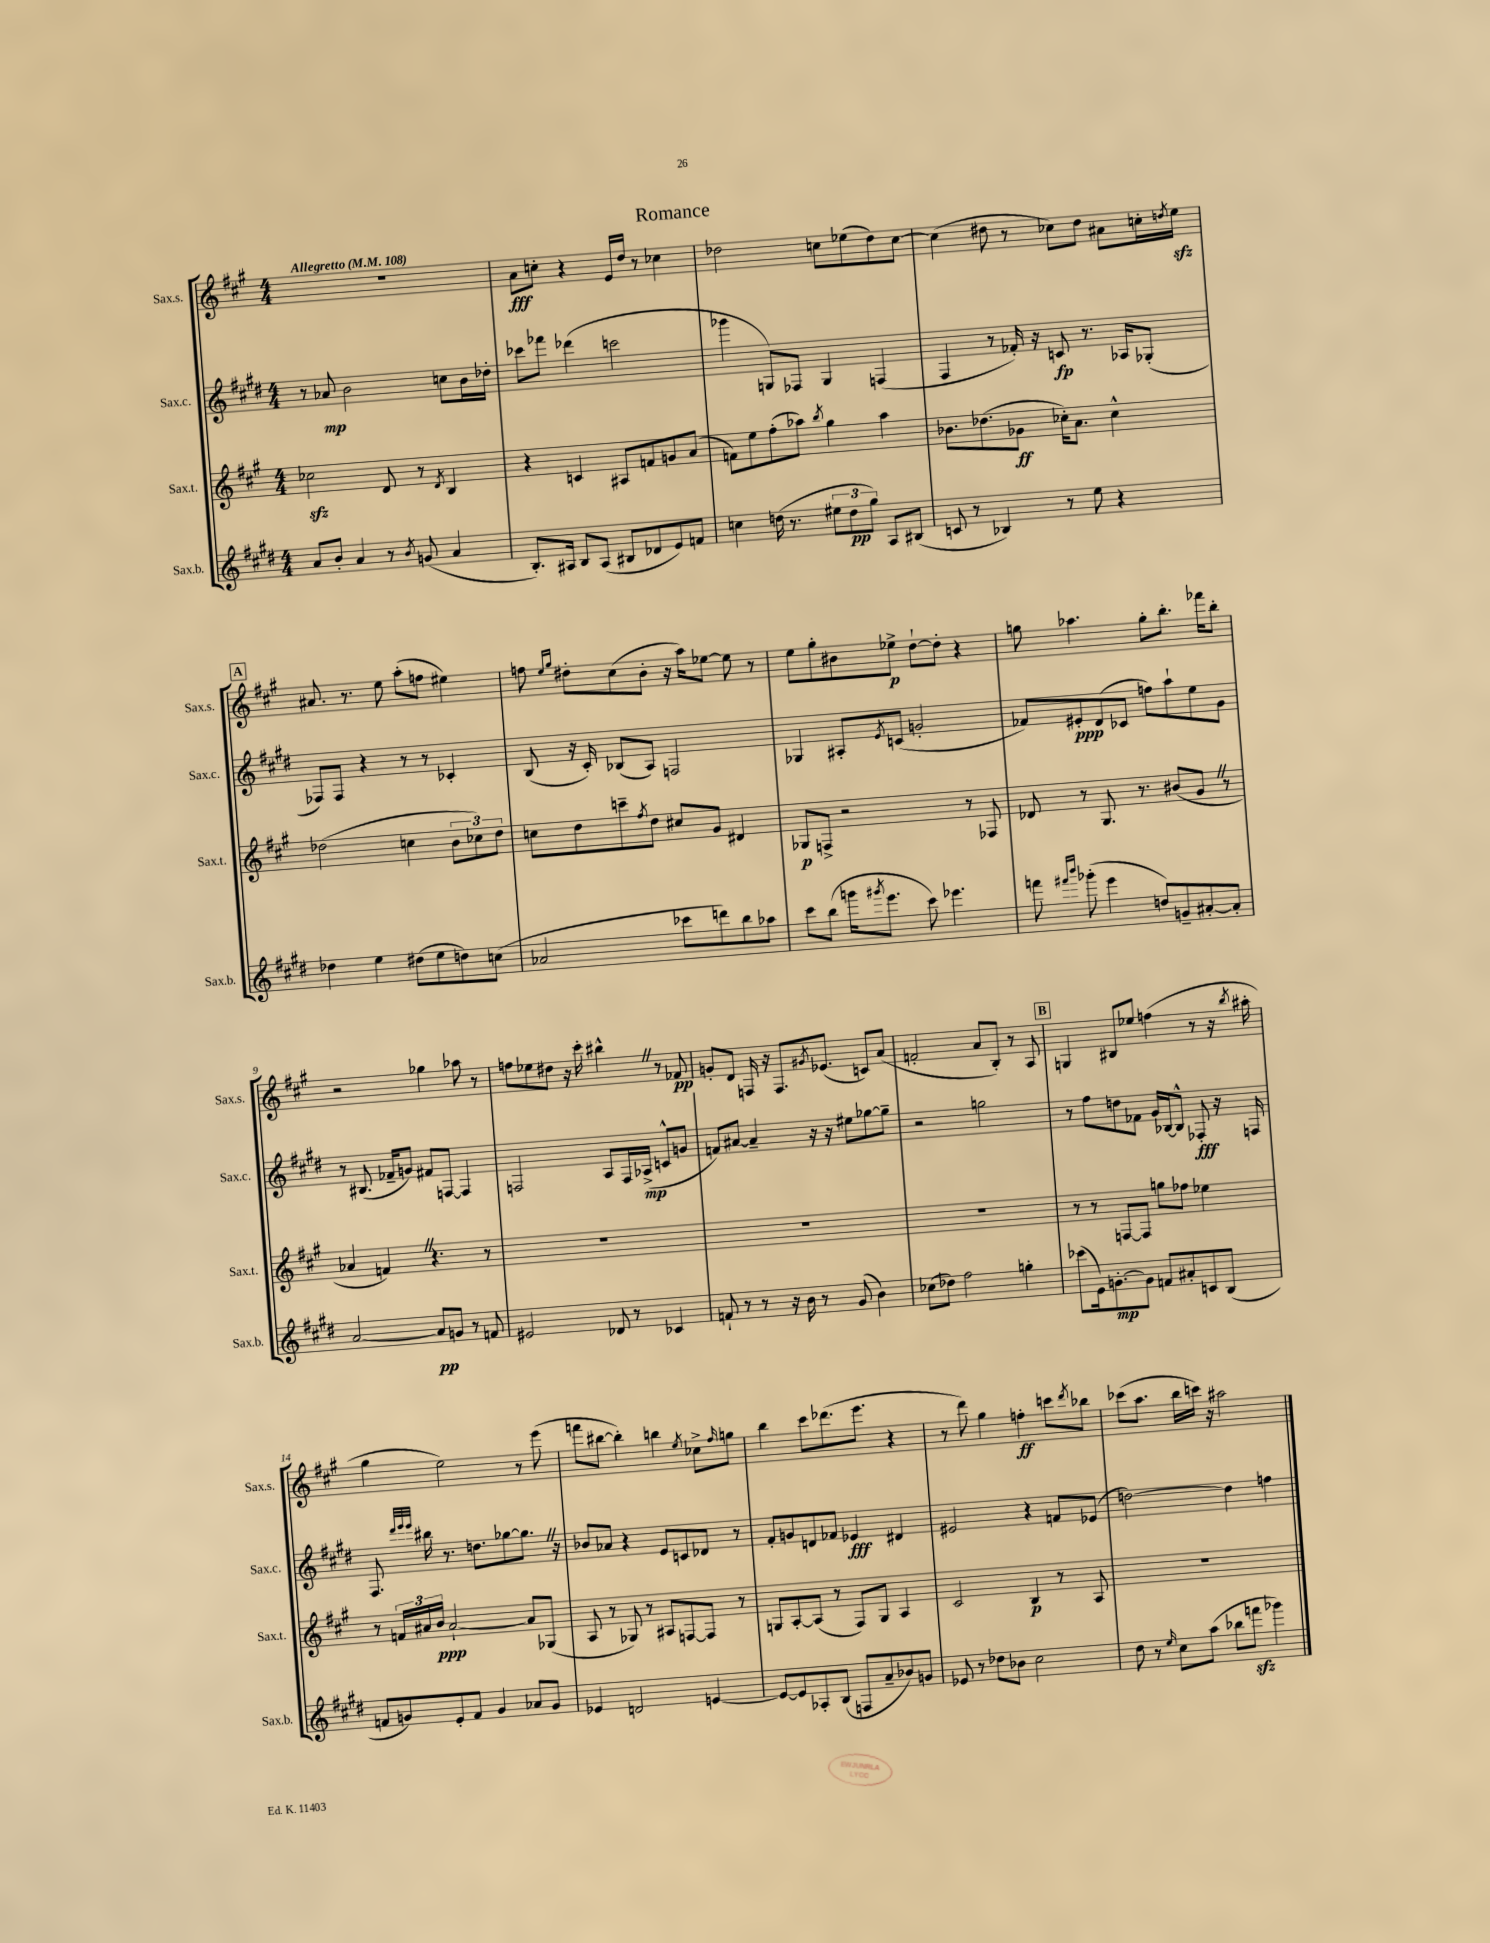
\header { title = "Romance" }
<<
\new StaffGroup <<
\new Staff = "s0" \with { instrumentName = "Sax.s." shortInstrumentName = "Sax.s." } {
    \clef treble \key a \major \numericTimeSignature \time 4/4 \tempo "Allegretto" 4 = 108
    R1 |
    a'8\fff c''8-. r4 e'16 d''16 r8 ces''4 |
    des''2 c''8 ees''8( des''8) c''8~ |
    c''4( dis''8 r8 ces''8) dis''8 ais'8 c''16-. \acciaccatura { d''8 } e''16\sfz |
    \mark \markup { \box "A" } ais'8. r8. e''8 a''8-.( f''8 eis''4) |
    f''8 \grace { e''16 gis''16 } dis''8-. cis''8( b'8-. r16 a''16) ees''8~ ees''8 r8 |
    e''8 gis''8-. bis'8 ees''8->\p d''8~-! d''8-. r4 |
    g''8 aes''4. g''8-. b''8.-. fes'''16 b''8-. |
    r2 ges''4 aes''8 r8 |
    f''8 ees''8 dis''8 r16 cis'''16-. bis''4-^ \once \override BreathingSign.text = \markup { \musicglyph "scripts.caesura.straight" } \breathe r8 fes'8\pp |
    g'8-. d'8 f16 r16 f8. \acciaccatura { gis'8 } ees'8.( c'8) a'8( |
    f'2-. a'8 b8-.) r8 a8 |
    \mark \markup { \box "B" } g4 bis8 ees''8 f''4( r8 r16 \acciaccatura { b''8 } ais''16-. |
    gis''4 e''2) r8 e'''8( |
    f'''8 bis''8~ bis''4-.) b''4 \acciaccatura { e''8 } ces''8-> \grace { fis''16 } g''8 |
    b''4 cis'''8 des'''8.( e'''8. r4 |
    r8 d'''8) gis''4 f''4-.\ff c'''8 \acciaccatura { d'''8 } bes''8 |
    ces'''8( a''8. b''16 c'''16) r16 ais''2 \bar "|." |
}
\new Staff = "s1" \with { instrumentName = "Sax.c." shortInstrumentName = "Sax.c." } {
    \clef treble \key e \major \numericTimeSignature \time 4/4
    r8 aes'8\mp b'2 c''8 b'16 des''16-. |
    ces'''8 fes'''8 des'''4( c'''2 |
    ges'''4 g8) fes8 g4 f4( |
    fis4 r8 fes'16-.) r16 c'8\fp r8. aes16 ges8-.( |
    \mark \markup { \box "A" } fes8) fes8 r4 r8 r8 ces'4-. |
    b8( r16 cis'16-.) bes8( a8) f2 |
    ges4 ais8-. \acciaccatura { e'8 } c'8( g'2-. |
    fes'8) eis'8-.\ppp dis'8( ces'8 f''8) a''8-! e''8 gis'8 |
    r8 bis8.( fes'16-- g'8) fis'8 f8~ f4 |
    f2 a8 f16 aes16->\mp( c'8-^ g'8 |
    f'8) ais'8~ ais'4-- r16 r16 eis''8 ges''8~ ges''8-- |
    r2 g''2 |
    \mark \markup { \box "B" } r8 fis''8 d''8 fes'8 gis'16 bes16~ bes8-^ fes8-.\fff r16 f16 |
    fis8. \grace { dis'''32 e'''32 e'''32 } bis''16 r8. d''8. ges''8~ ges''8. \once \override BreathingSign.text = \markup { \musicglyph "scripts.caesura.straight" } \breathe r16 |
    bes'8 aes'8 r4 e'8 c'8 des'8 r8 |
    fis'8-. g'8 d'8 fes'8 ees'4\fff dis'4 |
    eis'2 r4 f'8 ees'8( |
    d''2~) d''4 f''4 \bar "|." |
}
\new Staff = "s2" \with { instrumentName = "Sax.t." shortInstrumentName = "Sax.t." } {
    \clef treble \key a \major \numericTimeSignature \time 4/4
    ces''2\sfz d'8 r8 \acciaccatura { d'8 } b4 |
    r4 c'4 ais8 f'8 g'8 a'8( |
    f'8) e''8 fis''8-.( aes''8) \acciaccatura { b''8 } gis''4 aes''4 |
    bes'8. des''8.( ges'8\ff ces''16-.) a'8. ces''4-^ |
    \mark \markup { \box "A" } des''2( c''4 \tuplet 3/2 { b'8 ces''8) des''8 } |
    c''8 d''8 c'''8-- \acciaccatura { fis''8 } d''8 cis''8 gis'8 dis'4 |
    ges8\p f8-> r2 r8 fes8 |
    des'8 r8 gis8. r8. bis'8( gis'8 \once \override BreathingSign.text = \markup { \musicglyph "scripts.caesura.straight" } \breathe r8 |
    aes'4 f'4) \once \override BreathingSign.text = \markup { \musicglyph "scripts.caesura.straight" } \breathe r4. r8 |
    R1 |
    R1 |
    R1 |
    \mark \markup { \box "B" } r8 r8 f8~ f8 g''8 fes''8 ees''4 |
    r8 \tuplet 3/2 { f'16 ais'16 b'16\ppp } ais'2~-! ais'8 ges8( |
    a8 r8 ges8) r8 ais8 f8~ f8 r8 |
    g8 a8~-. a8( r8 fis8) g8 a4 |
    cis'2 b4\p r8 a8 |
    R1 \bar "|." |
}
\new Staff = "s3" \with { instrumentName = "Sax.b." shortInstrumentName = "Sax.b." } {
    \clef treble \key e \major \numericTimeSignature \time 4/4
    a'8 b'8-. a'4 r8 \acciaccatura { b'8 } g'8( a'4 |
    b8.-.) ais16 b8 ais8( bis8 des'8 e'8) f'8 |
    c''4 d''16( r8. \tuplet 3/2 { eis''8 d''8\pp gis''8) } a8 bis8( |
    c'8 r8 bes4) r8 e''8 r4 |
    \mark \markup { \box "A" } des''4 e''4 dis''8( e''8 d''8) c''8( |
    aes'2 ces'''8 d'''8) b''8 aes''8 |
    cis'''8 b''8( g'''16 \acciaccatura { gis'''8 } e'''8. cis'''8) ees'''4. |
    f'''8 \grace { fis'''16 b'''16 } ges'''8-.( e'''4 d''8) g'8-- ais'8~-. ais'8-. |
    a'2~ a'8\pp g'8 r8 f'8 |
    eis'2 des'8 r8 ces'4 |
    f'8-! r8 r8 r16 b'16 r8 gis'8( b'4) |
    ces''8( des''8) fis''2 g''4-. |
    \mark \markup { \box "B" } ces'''8( e'16) g'8.~-.\mp g'8 f'8 ais'8-. c'8 b8( |
    f'8 g'8) e'8-. f'8 g'4 aes'8 g'8 |
    ees'4 d'2 e'4~ |
    e'8~ e'8 aes8-. b8( f8 a'8-- bes'8) g'8 |
    ees'8 r8 des''8 bes'8 cis''2 |
    dis''8 r8 \grace { e''16 } cis''8 a''8( bes''8 f'''8\sfz ges'''4) \bar "|." |
}
>>
>>
